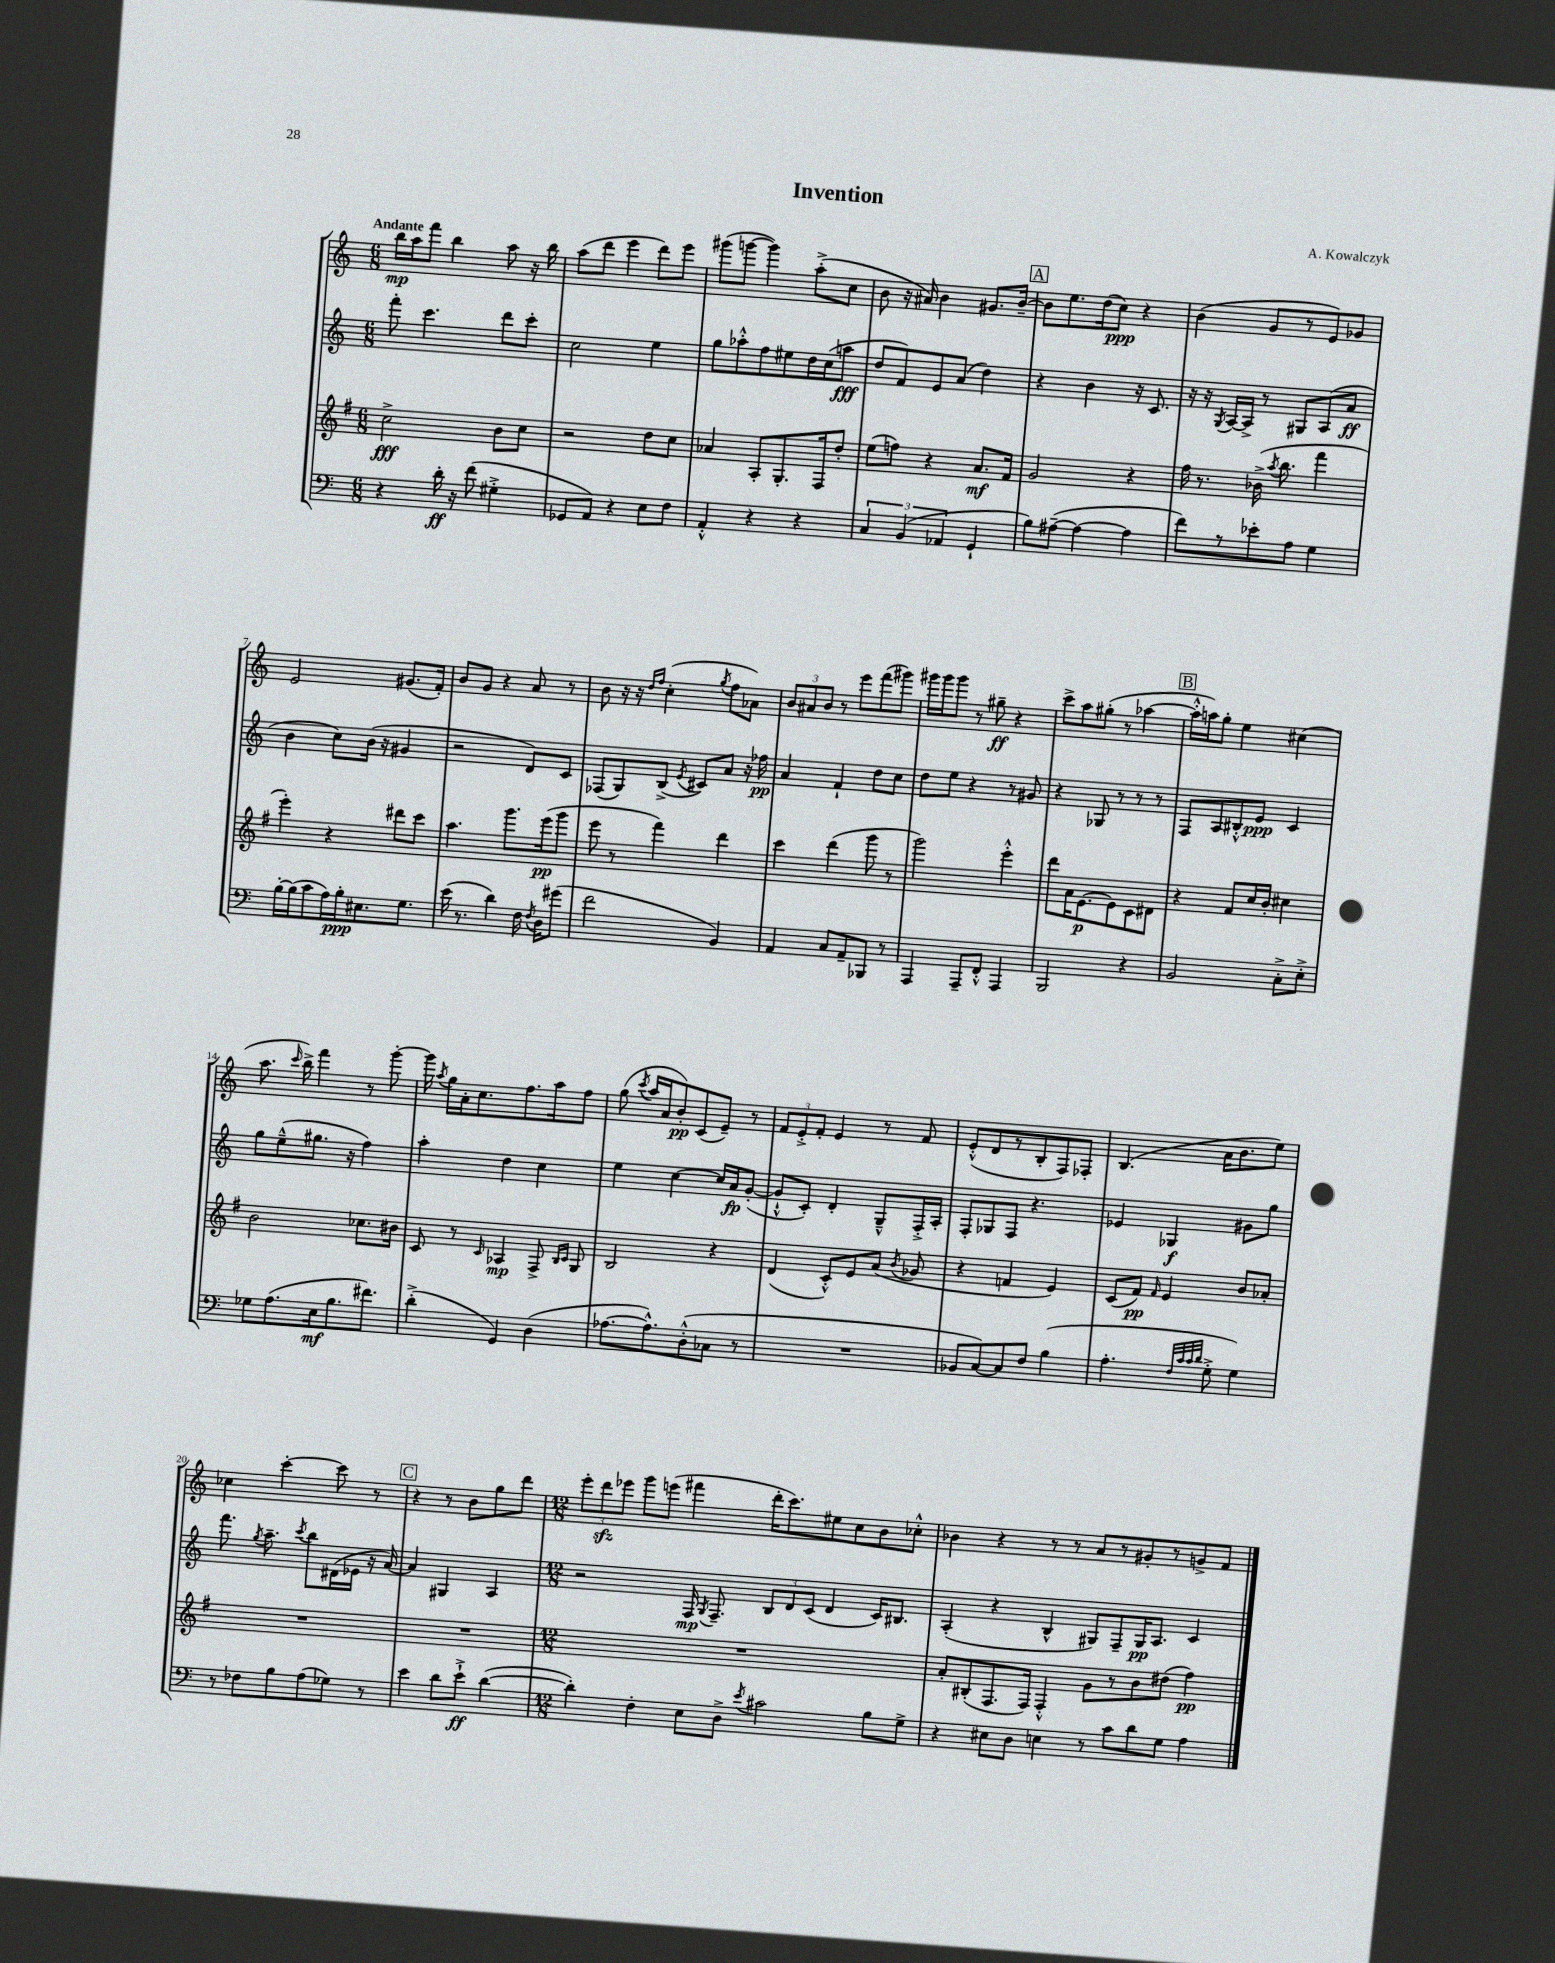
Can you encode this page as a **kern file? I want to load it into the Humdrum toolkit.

**kern	**kern	**kern	**kern
*staff4	*staff3	*staff2	*staff1
*clefF4	*clefG2	*clefG2	*clefG2
*k[]	*k[f#]	*k[]	*k[]
*M6/8	*M6/8	*M6/8	*M6/8
4r	2cc^	8fff'	16bb
.	.	.	16aa
.	.	4.ccc	8fff
16d'	.	.	4bb
16r	.	.	.
(8f	.	.	.
4G#'^	8b	8ddd	8aa
.	8cc	8ccc'	16r
.	.	.	16bb
=	=	=	=
8GG-	2r	2cc	(8aa
8AA)	.	.	8ddd
4r	.	.	4eee
8E	8dd	4ee	8ddd)
8F	8cc	.	8eee
=	=	=	=
4AA'^^	4a-	8gg	(8ggg#
.	.	8aa-'^^	[8ggg
4r	8A'	8ff	4ggg])
.	8.G'	8ee#	.
4r	.	16dd	(8aa'^
.	16F#	(16cc	.
.	8dd'	8aa	8cc
=	=	=	=
6C	(8ee	8dd	8b
.	8ff)	8f)	16r
(6BB	.	.	.
.	.	.	16a#)
.	4r	8e	4b
6AA-	.	.	.
.	.	(8a	.
4GG`	8.a	4dd)	8.g#
.	16f#	.	[16b~
=	=	=	=
8B)	2g	4r	8b]
([8A#~	.	.	8.ee
4A#_	.	4b	.
.	.	.	(16dd
.	.	.	8cc)
4A#]	4r	16r	4r
.	.	8.c	.
=	=	=	=
8f)	16ff#	16r	(4b
.	8.r	16r	.
.	.	8qG	.
8r	.	[16A	.
.	.	16A^]	.
8e-'	(16b-^	8r	8g
.	8qaa	.	.
.	8.bb	.	.
8A	.	8G#	8r
4G	4fff#	(8A	8e)
.	.	8a	8g-
=	=	=	=
[16B'	4eee')	4b	2e
(16B]	.	.	.
8c	.	.	.
16A)	4r	8cc)	.
16B'	.	.	.
8.E#	.	(16b	.
.	.	16r	.
.	8ddd#	4g#	(8.g#
8.G	.	.	.
.	8ccc	.	.
.	.	.	16f')
=	=	=	=
(16e	4.aa	2r	8b
8.r	.	.	.
.	.	.	8g
4d)	.	.	4r
.	8.ggg	.	.
16F	.	8d)	8a
8qF	.	.	.
16D	(16eee	.	.
(8g#	8ggg	8c	8r
=	=	=	=
2f	8eee	(8F-	8b
.	8r	8G)	16r
.	.	.	16r
.	.	.	16qqdd
.	.	.	16qqff
.	4fff#)	(8B^	(4cc'
.	.	8qe	.
.	.	8c#)	.
.	.	.	8qgg
4BB)	4ddd	8a	8ff
.	.	16r	8a-)
.	.	16ff-	.
=	=	=	=
4AA	4ccc	4a	12b
.	.	.	12a#
.	.	.	12b
8C	(4ddd	4f`	8r
8AA~	.	.	8eee
8BBB-	8ggg	8dd	(8fff
8r	8r	8cc	8ggg#)
=	=	=	=
4AAA	2ggg)	8dd	16ggg#
.	.	.	16ggg#
.	.	8ee	8ggg#
8AAA~	.	4r	8r
8FF'^^	.	.	8gg#~
4AAA	4eee'^^	8r	4r
.	.	8g#	.
=	=	=	=
2BBB	8ddd	4r	8ccc^
.	16a	.	8aa
.	[8.e	.	.
.	.	8G-	(8gg#'
.	8e]	8r	8r
4r	8c	8r	[4aa-
.	8d#	8r	.
=	=	=	=
2BB	4r	8F	16aa-'^^]
.	.	.	16aa)
.	.	8A	8gg'
.	8f#	8B#'^^	4ee
.	16cc	8e	.
.	16b'	.	.
8C'^	4cc#	4c	(4cc#
8E'^	.	.	.
=	=	=	=
8G-	2b	8gg	8.aa
(8.A	.	(8ee~^^	.
.	.	.	16qqccc
.	.	.	16bb^)
.	.	8.gg#	4fff
16E	.	.	.
8.B	.	.	.
.	.	16r	.
.	8.cc-	4ff)	8r
8.f#)	.	.	.
.	.	.	[8ggg'
.	16b#	.	.
=	=	=	=
(4d'^	8c	4aa'	16ggg]
.	.	.	8qaa
.	.	.	16gg
.	8r	.	16a'
.	.	.	8.cc
.	16qqc	.	.
4GG)	4A-	4dd	.
.	.	.	8.ff
(4D	8F#^	4cc	.
.	.	.	16aa
.	16qqB	.	.
.	16qqc	.	.
.	8G	.	8ff
=	=	=	=
[8.A-	2B	4ee	(8gg
.	.	.	8qccc
.	.	.	16aa
8.A-^^])	.	.	16a
.	.	[4cc	8b')
(8D'^^	.	.	(8c
8C-	4r	16cc]	8e~)
.	.	16a	.
8r	.	([8g'	8r
=	=	=	=
2.r	(4d	8g`^^]	12f
.	.	.	12e'^
.	.	8c')	.
.	.	.	12f'
.	8c'^^)	4d'	4e
.	8e	.	.
.	(8a	8G~^^	8r
.	8qb	.	.
.	8g-	16F'^	8f
.	.	16A'	.
=	=	=	=
8BB-	4r	8F'	(8e'^^
[8C)	.	8G-	8d
8C]	4f	8F	8r
8F	.	4.r	8B'
(4B	4e)	.	8F)
.	.	.	8F-'
=	=	=	=
4.A'	(8c	4e-	(4.B
.	8f#)	.	.
.	16qqf#	.	.
.	4e	4G-	.
32qqF	.	.	.
32qqc	.	.	.
32qqc	.	.	.
32qqd	.	.	.
8G'^	.	.	16a
.	.	.	8.b
4G)	8b	8g#	.
.	8a-'	8gg	8ee)
=	=	=	=
8r	2.r	8.fff	4cc-
8F-	.	.	.
.	.	8qgg	.
.	.	8.aa~	.
8B	.	.	[4ccc'
.	.	8qccc	.
(8A	.	8bb	.
8G-)	.	(16d#	8ccc]
.	.	16e-	.
8r	.	16r	8r
.	.	[16a)	.
=	=	=	=
4e	2.r	4a]	4r
8d	.	4G#	8r
8e`^	.	.	8b
([4d	.	4A	8gg
.	.	.	8ddd
=	=	=	=
*M12/8	*M12/8	*M12/8	*M12/8
4d'])	1.r	2r	12eee'
.	.	.	12ddd
.	.	.	12eee-
4F'	.	.	8ggg
.	.	.	(8eee
8E	.	16F	4fff#
.	.	8qG	.
.	.	8.F~	.
8D^	.	.	.
8qe	.	.	.
2c#	.	12B	16ddd'
.	.	.	8.ccc)
.	.	12d	.
.	.	(12c	.
.	.	4d	8ee#
.	.	.	8cc
8B	.	16c)	8b
.	.	8.B#	.
8G^	.	.	8cc-'^^
=	=	=	=
4r	8a'	(4A'	4b-
.	(8B#'	.	.
8E#	8.F#	4r	4r
8D	.	.	.
.	16F#)	.	.
4E	4F#'^^	4B^^	8r
.	.	.	8r
8r	8g	8G#)	8a
8c	8r	8F~	8r
8d	8b	16G#	8g#'
.	.	8.A	.
8G	(8dd#	.	8r
4A	4ff#)	4c	8g^
.	.	.	8f
==	==	==	==
*-	*-	*-	*-
